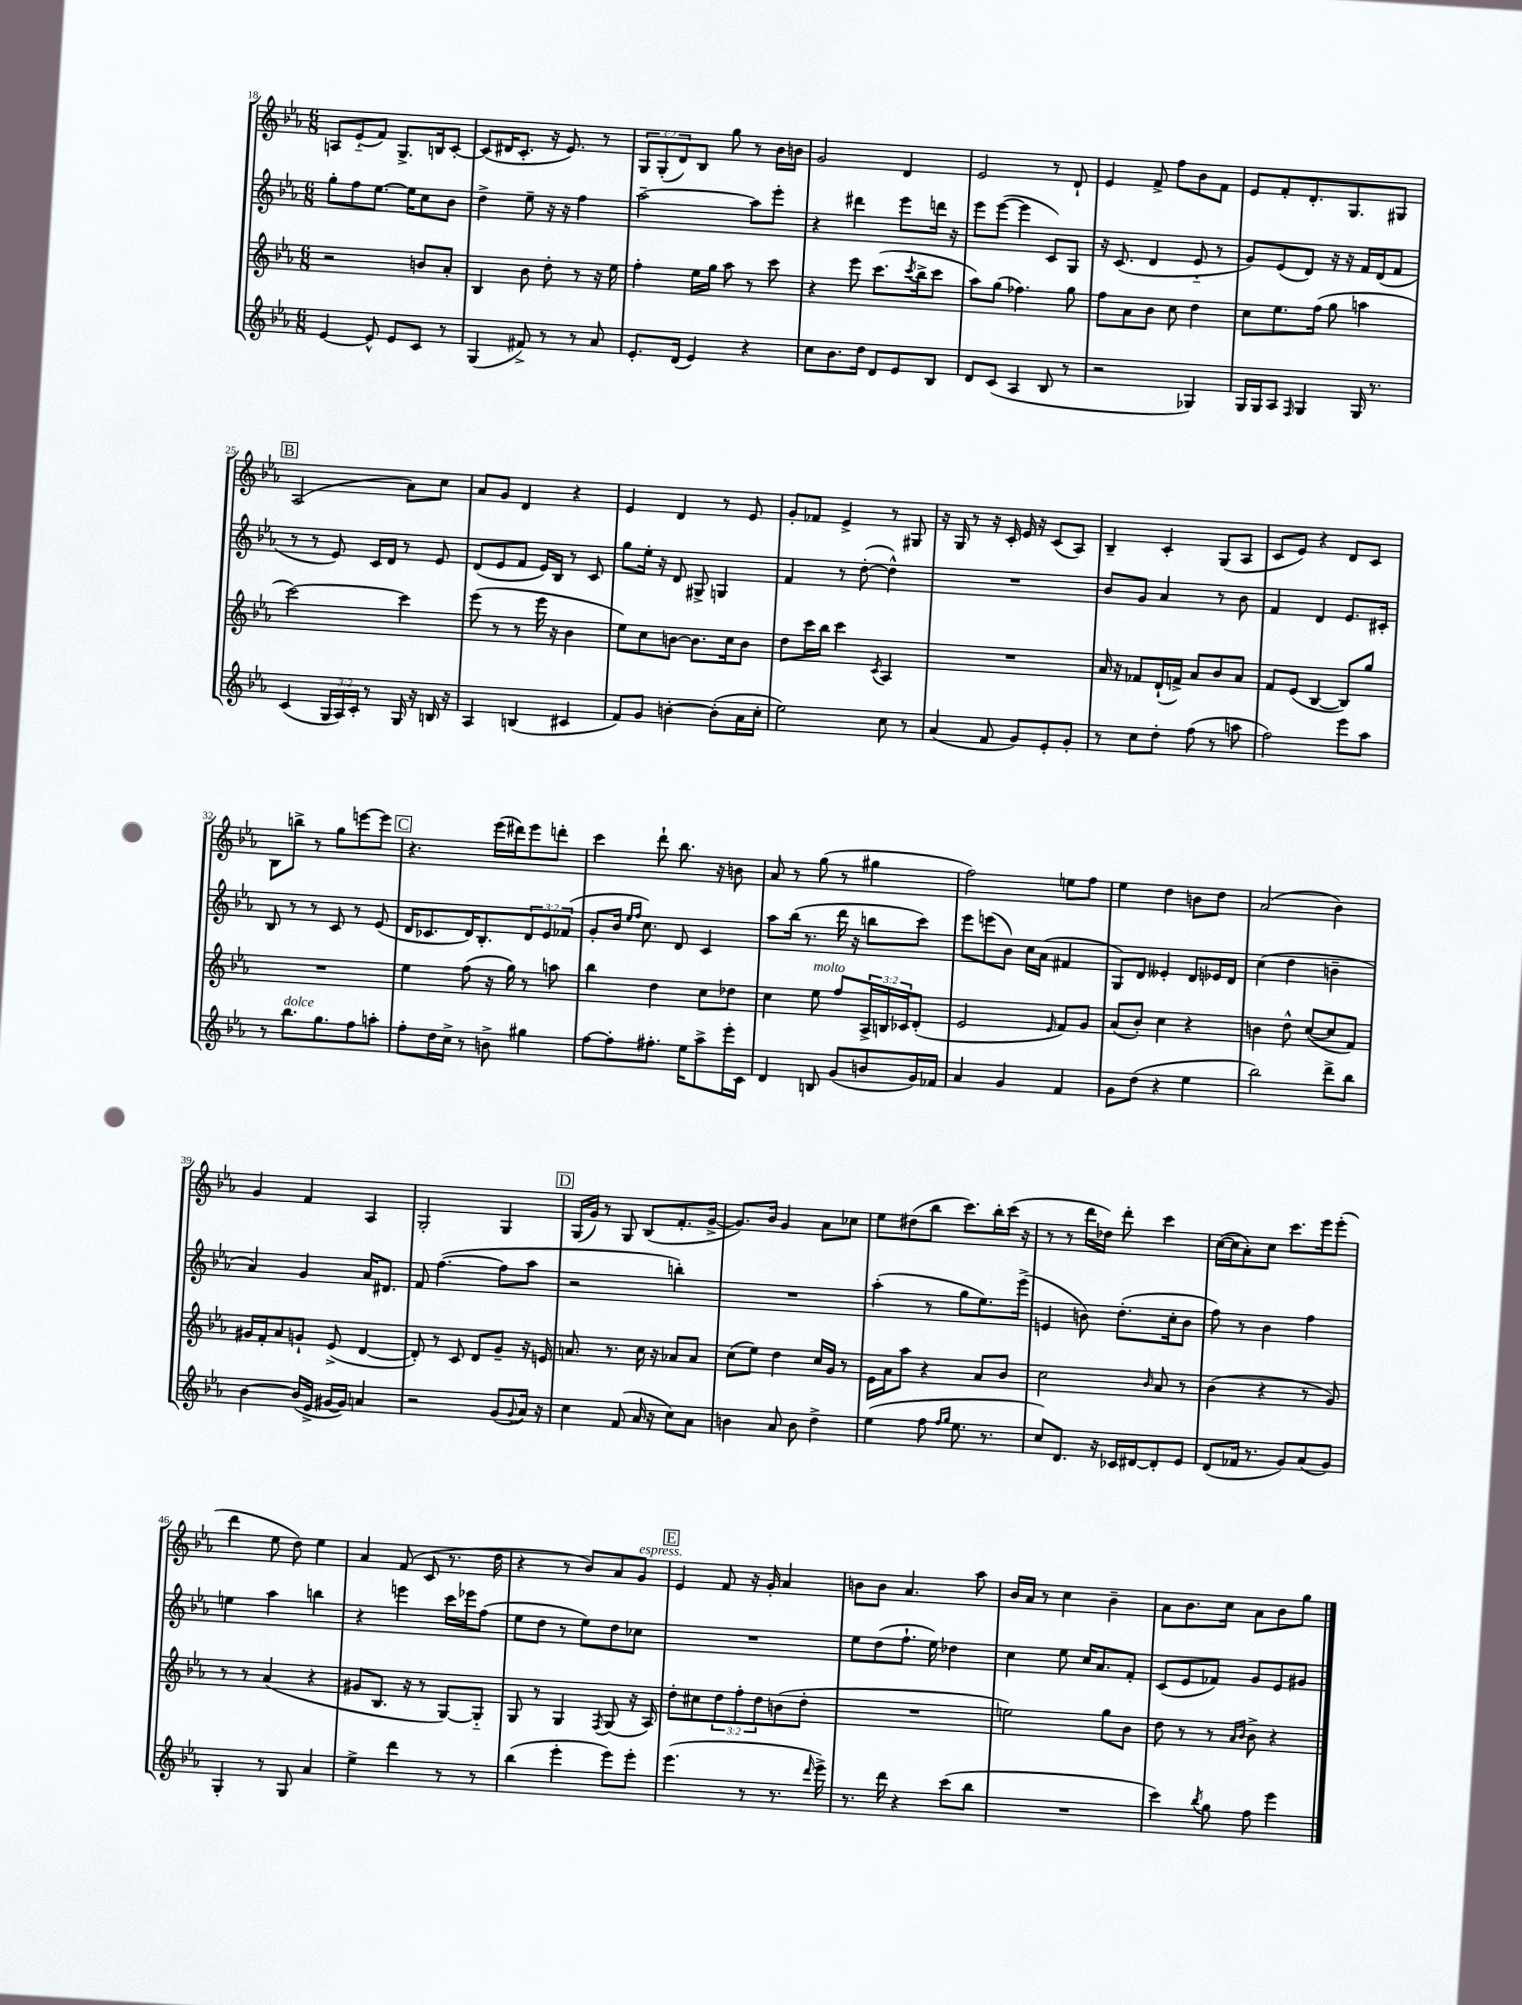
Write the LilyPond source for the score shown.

<<
\new StaffGroup <<
\new Staff = "s0" {
    \clef treble \key ees \major \numericTimeSignature \time 6/8 \override Staff.TupletNumber.text = #tuplet-number::calc-fraction-text
    a8 ees'8-_( f'8) g8.-> b16 c'8~-. |
    c'8( dis'16 c'8.-. r16 ees'8.) r8 |
    \tuplet 3/2 { g8 g8-.( d'8) } bes8 g''8 r8 bes'16 b'16 |
    g'2 d'4 |
    ees'2 r8 d'8-! |
    ees'4 f'8-> f''8 bes'8 f'8 |
    ees'8 f'8-. d'8.-. g8. gis8 |
    \mark \markup { \box "B" } aes2( aes'8) c''8 |
    aes'8 g'8 d'4 r4 |
    ees'4 d'4 r8 ees'8 |
    g'8-. fes'8 ees'4-> r8 gis8 |
    r16 g16 r8 r16 c'16-. ees'16 r16 c'8( aes8) |
    bes4-- c'4-. g8( aes8 |
    c'8 ees'8) r4 d'8 c'8 |
    bes8 b''8-> r8 g''8 e'''8~ e'''8 |
    \mark \markup { \box "C" } r4. ees'''16( dis'''16) ees'''8 d'''8-. |
    c'''4 d'''8-! bes''8. r16 b'8 |
    aes'8 r8 g''8( r8 gis''4 |
    f''2) e''8 f''8 |
    ees''4 d''4 b'8 d''8 |
    aes'2( bes'4) |
    g'4 f'4 aes4 |
    g2-. g4 |
    \mark \markup { \box "D" } g16( g'16) r8 g8 bes8( f'8.-. g'16~-> |
    g'8.) bes'16 g'4 aes'8 ces''8 |
    ees''8 dis''8( bes''8 c'''8.) bes''16-. c'''16( r16 |
    r8 r8 d'''16 des''16) d'''8-. c'''4 |
    c''16~( c''16 aes'8-.) c''8 c'''8. ees'''16 ees'''8-.( |
    d'''4 ees''8 d''8) ees''4 |
    aes'4 f'8( c'8 r8. d''16 |
    r4 r8 bes'8) aes'8 g'8^\markup { \italic "espress." } |
    \mark \markup { \box "E" } ees'4 f'8 r16 g'16-. aes'4 |
    b'8 b'8 aes'4. aes''8 |
    bes'16 aes'16 r8 c''4 bes'4-- |
    aes'8 bes'8. c''16 aes'8 bes'8 g''8 \bar "|." |
}
\new Staff = "s1" {
    \clef treble \key ees \major \numericTimeSignature \time 6/8 \override Staff.TupletNumber.text = #tuplet-number::calc-fraction-text
    g''8-. f''8 ees''8.~ ees''16 c''8 bes'8 |
    d''4-> ees''8-- r16 r16 f''4 |
    aes''2~-- aes''8 ees'''8-. |
    r4 dis'''4 ees'''8 d'''16 r16 |
    ees'''8 ees'''8~( ees'''4 c'8) g8 |
    r16 c'8.( d'4 ees'8-_ r8 |
    g'8) ees'8( d'8) r16 r16 f'16 d'16( f'8 |
    \mark \markup { \box "B" } r8 r8 ees'8) c'16 d'16 r8 ees'8 |
    d'8( ees'8 f'8 ees'16) bes16 r8 c'8 |
    g''8 ees''16-. r16 d'8 gis8-> g4 |
    f'4 r8 d''8~-.( d''4-^) |
    R2. |
    bes'8 g'8 aes'4 r8 bes'8 |
    f'4 d'4 ees'8. cis'16-. |
    bes8 r8 r8 c'8 r8 ees'8( |
    \mark \markup { \box "C" } d'16 ces'8. d'16) bes8.-. \tuplet 3/2 { d'8 ees'8 fes'8( } |
    g'8-. bes'16 \grace { ees''16 f''16 } c''8.) d'8 c'4 |
    aes''8 bes''16( r8. d'''16 r16 b''8 c'''8) |
    ees'''8 e'''8( bes'8) c''16 aes'16( fis'4 |
    g8) d'8 eeses'4-. d'8 ees'16 d'16 |
    c''4( d''4 b'4-- |
    aes'4) g'4 aes'16 dis'8. |
    f'8 f''4.~( f''8 aes''8 |
    \mark \markup { \box "D" } r2 b''4-.) |
    R2. |
    aes''4-.( r8 g''8 ees''8.) ees'''16->( |
    e'4 b'8) d''8.-.( c''16-. b'8 |
    f''8) r8 bes'4 f''4 |
    e''4 aes''4 b''4 |
    r4 e'''4 c'''16 ees'''16 f''8( |
    ees''8 d''8 r8 ees''8) d''8 ces''8 |
    \mark \markup { \box "E" } R2. |
    ees''8 d''8( f''8.-! ees''16) des''4 |
    c''4 ees''8 c''16 aes'8. f'8-. |
    c'8( ees'8 fes'8) g'8 ees'8 gis'8 \bar "|." |
}
\new Staff = "s2" {
    \clef treble \key ees \major \numericTimeSignature \time 6/8 \override Staff.TupletNumber.text = #tuplet-number::calc-fraction-text
    r2 b'8 aes'8-. |
    bes4 bes'8 d''8-. r8 r16 ees''16 |
    f''4-. ees''16 g''16 aes''8 r8 c'''8 |
    r4 ees'''8 c'''8.( \acciaccatura { c'''8 } bes''16-> c'''8 |
    aes''8) g''8( fes''4.) g''8 |
    f''8 aes'8 bes'8 c''8 d''4 |
    c''8 ees''8. f''16( g''8 a''4 |
    \mark \markup { \box "B" } c'''2~) c'''4 |
    ees'''8( r8 r8 ees'''16 r16 bes'4 |
    ees''8) c''8 b'8~ b'8. c''16 b'8 |
    d''8 c'''16 bes''16 c'''4 \acciaccatura { c'8 } aes4 |
    R2. |
    aes'16 r16 fes'8 d'16-!( f'16->) aes'8 bes'8 aes'8 |
    f'8 ees'8( bes4~ bes8) g''8 |
    R2. |
    \mark \markup { \box "C" } ees''4 f''8( r16 g''16) r8 a''8 |
    bes''4 d''4 c''8 des''8 |
    c''4 ees''8^\markup { \italic "molto" } f''8 \tuplet 3/2 { aes16-> b16 ces'16 } d'8-.( |
    ees'2 \grace { ees'16 } f'8) g'8 |
    aes'8( bes'8-.) c''4 r4 |
    b'4 d''8-^ c''8~( c''8 f'8) |
    gis'16 f'16-. aes'8 g'8-! ees'8->( d'4~ |
    d'8-.) r8 c'8 d'8 g'8-- r16 e'16 |
    \mark \markup { \box "D" } a'8. r8. c''16 r16 aes'8 aes'8 |
    c''8( ees''8) d''4 c''16 g'16 r8 |
    ees'16 aes'16 aes''8 r4 aes'8 bes'8 |
    c''2 \grace { bes'16 } aes'8 r8 |
    bes'4( r4 r8 g'8) |
    r8 r8 aes'4( r4 |
    gis'8 bes8. r16 r8 g8~) g8-_ |
    g8 r8 g4 \acciaccatura { f8 } g8( r16 aes16) |
    \mark \markup { \box "E" } d''8-. cis''8 \tuplet 3/2 { d''8 f''8-. d''8 } b'8( d''8-. |
    R2. |
    e''2) g''8 bes'8 |
    d''8 r8 r8 \grace { aes'16 bes'16 } bes'8-> r4 \bar "|." |
}
\new Staff = "s3" {
    \clef treble \key ees \major \numericTimeSignature \time 6/8 \override Staff.TupletNumber.text = #tuplet-number::calc-fraction-text
    ees'4~ ees'8-^ ees'8 c'8 r8 |
    g4( fis'8->) r8 r8 aes'8 |
    ees'8.-. d'16( ees'4) r4 |
    c''8 bes'8. d''16 d'8 ees'8 bes8 |
    d'8 c'8( aes4 bes8 r8 |
    r2 ges4) |
    g16 g16 aes8 \grace { f16 } g4 g16 r8. |
    \mark \markup { \box "B" } c'4( \tuplet 3/2 { g16 aes16) c'16-. } r8 g16 r16 b16 r16 |
    aes4 b4( cis'4 |
    f'8) g'8 b'4~-. b'8-.( aes'16 c''16-. |
    ees''2) c''8 r8 |
    aes'4( f'8 g'8) ees'8-. g'8-. |
    r8 c''8 d''8-. f''8( r8 a''8 |
    f''2) ees'''8 aes''8 |
    r8 bes''8.^\markup { \italic "dolce" } g''8. f''8 a''8-. |
    \mark \markup { \box "C" } f''8-. d''16 c''16-> r8 b'8-> gis''4 |
    f''8~ f''8-. fis''8.-. ees''16 aes''8-> ees'''16-. c'16 |
    d'4 b8 g'8( b'8 g'16) fes'16 |
    aes'4 g'4 f'4 |
    g'8 d''8( r4 ees''4 |
    bes''2) d'''8-> bes''8 |
    bes'4~ bes'16( ees'16-> gis'16~ gis'16) a'4 |
    r2 g'8( \appoggiatura { g'8 } aes'16) r16 |
    \mark \markup { \box "D" } c''4 f'8( aes'16 r16 c''8) aes'8 |
    b'4 aes'8 b'8 d''4-> |
    ees''4( f''8 \grace { f''16 g''16 } ees''8. r8. |
    c''8) d'8. r16 ces'16 dis'16~ dis'8-. ees'8 |
    d'8( fes'16 r8. g'8) aes'8( g'8) |
    g4-. r8 g8 aes'4 |
    ees''4-> d'''4 r8 r8 |
    bes''4( ees'''4-. ees'''8) ees'''8-. |
    \mark \markup { \box "E" } ees'''4.( r8 r8. \grace { d'''16 } ees'''16->) |
    r8. d'''16 r4 c'''8( bes''8 |
    R2. |
    c'''4) \acciaccatura { bes''8 } g''8 f''8 ees'''4 \bar "|." |
}
>>
>>
\layout { \context { \Score currentBarNumber = #18 } }
